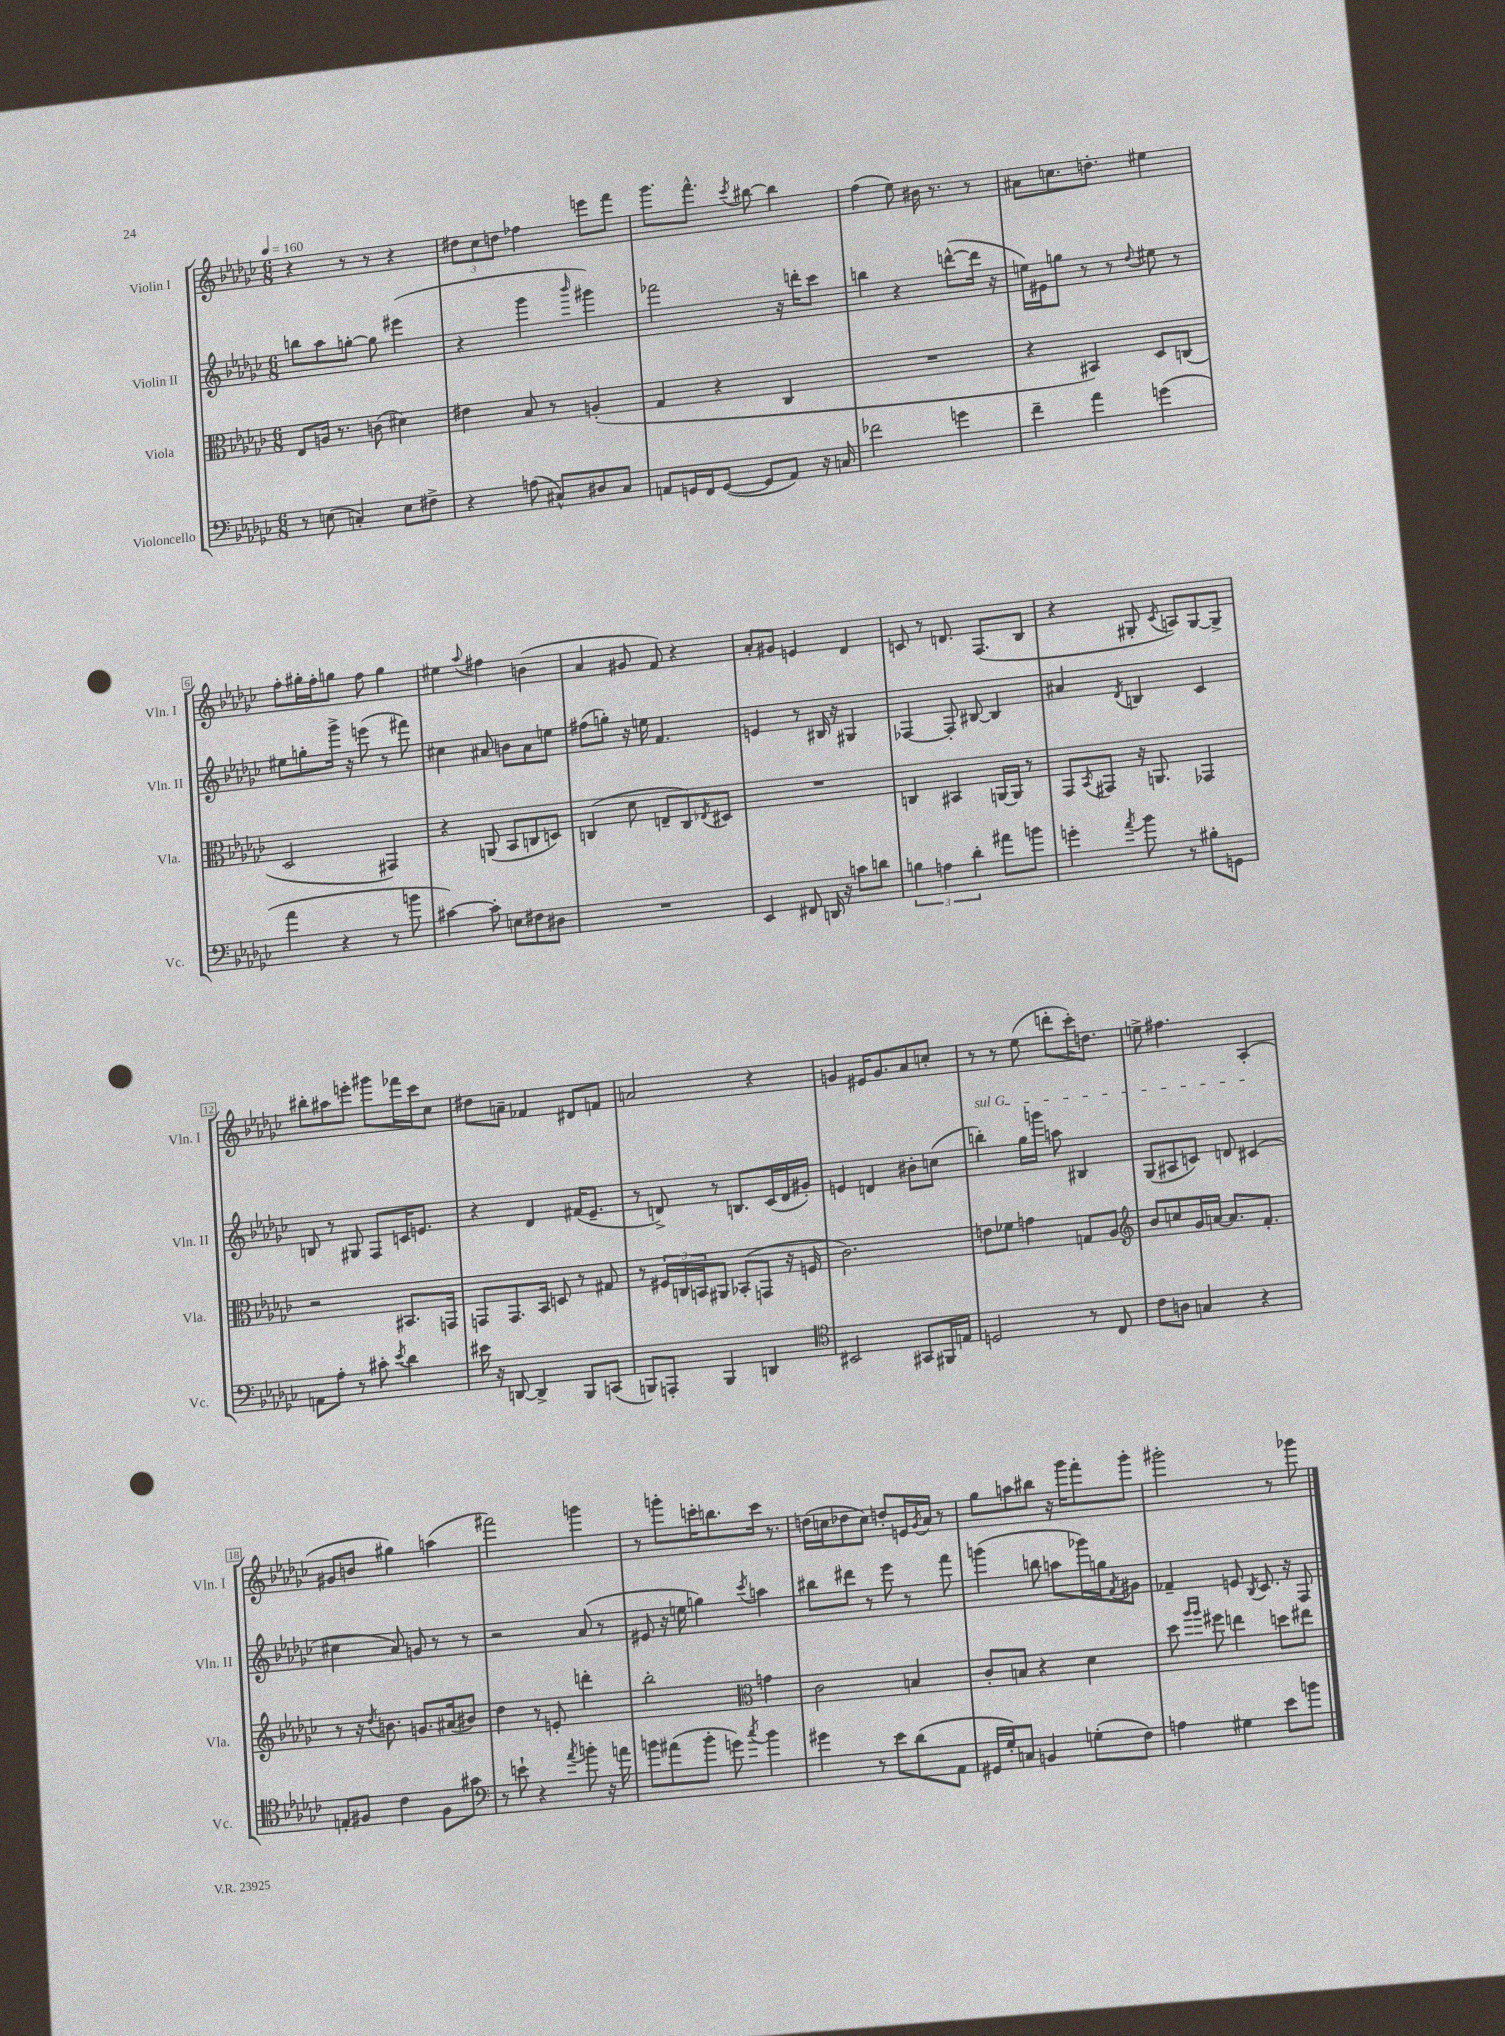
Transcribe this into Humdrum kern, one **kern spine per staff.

**kern	**kern	**kern	**kern
*staff4	*staff3	*staff2	*staff1
*clefF4	*clefC3	*clefG2	*clefG2
*k[b-e-a-d-g-c-]	*k[b-e-a-d-g-c-]	*k[b-e-a-d-g-c-]	*k[b-e-a-d-g-c-]
*M6/8	*M6/8	*M6/8	*M6/8
*MM160	*MM160	*MM160	*MM160
8r	8E-	8bb	4r
(8E	16A	8aa-	.
.	8.r	.	.
4C')	.	[8gg'	8r
.	(8c	8gg]	8r
8E	4d#)	(4eee#	4r
8F#^	.	.	.
=	=	=	=
4r	4e#	4r	12dd#
.	.	.	12cc-
.	.	.	12dd
(8A	8B-	4ggg-	4ff-
8C#^^)	8r	.	.
.	.	16qqbbb-	.
8D#	(4A'	4ggg#)	8eee
8C#	.	.	8fff
=	=	=	=
8AA	4G-	2fff-	8.ggg-
16GG	.	.	.
16FF	.	.	8.fff^^
([8GG	4r	.	.
.	.	.	8qccc-
8GG]	.	.	[8bb#
8AA)	4C-	16r	4bb#]
.	.	16ddd'	.
16r	.	8ccc-	.
16C	.	.	.
=	=	=	=
2f-	2.r	4bb	(4ff
.	.	4r	8ee-)
.	.	.	16b#
.	.	.	8.r
4g	.	([8ddd^^	.
.	.	16ddd]	8r
.	.	16r	.
=	=	=	=
4f~	4r	16ee)	8a#
.	.	16e#	.
.	.	8gg	8.cc
4a-	4BB#)	8r	.
.	.	.	8.dd'
.	.	8r	.
.	.	8qqdd-	.
(4g	8D-	8ee#	4ee#
.	(8C	8r	.
=	=	=	=
4a-	2D-	8ee#	8ff'
.	.	8gg'	16gg#'
.	.	.	16ff'
4r	.	16ggg-^	8gg
.	.	16r	.
.	.	(8eee	8ff
8r	4GG#)	8r	4gg
8b	.	8fff#)	.
=	=	=	=
[4c#)	4r	4cc#	4ee#
.	.	.	8qqaa-
8c#']	(8AA	8a#	4ff#
8E	8BB-	8b	.
8F#	8C	8a#	(4b
8D#	8D)	8ee	.
=	=	=	=
2.r	(4C	(8ff#	4a-
.	.	8gg')	.
.	8d-	16r	8g#
.	.	16ee	.
.	8E~	4.f	8f)
.	8C)	.	4r
.	8qE-	.	.
.	8D#	.	.
=	=	=	=
4EE-	2.r	4e	8a-'
.	.	.	8g#
8FF#	.	8r	4e
16DD	.	16B#	.
16r	.	16r	.
8c	.	4G#	4d-
8d	.	.	.
=	=	=	=
6B	4C	[4F-	8c
.	.	.	8r
6A	.	.	.
.	4BB#	8F-']	8.d
6d-'	.	.	.
.	.	[8B#	.
.	.	.	(8.F
8a#	[16AA	4B#]	.
.	16AA]	.	.
8b	8r	.	8B-
=	=	=	=
4g'	8GG-	4a#	4r
.	8qBB-	.	.
.	8GG#	.	.
8qa-	.	8qd-	.
8b-	16r	4B	8G#'
.	8.AA	.	.
.	.	.	8qc-
8r	.	.	8A)
8B#'	4GG-	4c-	[8G#
8GG	.	.	8G#^]
=	=	=	=
8AA	2r	8B	8bb#'
8A-'	.	8r	8aa#
8r	.	8G#	8eee'
8c#'	.	8F	8ggg#
8qe-	.	.	.
4d-	8.BB#	16c	16fff-
.	.	8.e	16ccc-
.	.	.	8cc-
.	16GG	.	.
=	=	=	=
16e#	8GG	4r	8dd#
16r	.	.	.
[8DD	8.GG	.	8a~
4DD^]	.	4d-	4f-
.	16BB-	.	.
.	8D	.	.
8BBB-	8r	(16f#	8d#
.	.	8.e-~	.
(8CC	8G#	.	8f
=	=	=	=
8BBB)	8r	8r	2a
8AAA'	24F#	8d^)	.
.	24C	.	.
.	24BB	.	.
4BBB	8AA#	8r	.
.	(8BB-'	8.B	.
4DD	8GG	.	4r
.	.	(16c-	.
.	16r	16d	.
.	16F	16g#')	.
=	=	=	=
*clefC4	*	*	*
2BB#	2.c-)	4e	4g
.	.	4d	16e#
.	.	.	8.g
8GG#	.	8b#'	8a-
16FF#	.	(8cc	8cc'
16E	.	.	.
=	=	=	=
2D	8e	4bb')	8r
.	8f-	.	8r
.	4g	16gg-	(8ee-
.	.	16ggg	.
.	.	8aa	8ddd'
8r	8G	4B#	16ccc-')
.	.	.	8.dd
8C-	8A-	.	.
=	=	=	=
*	*clefG2	*	*
8c-	8b-	(8G-	8ee^
8A	8cc	8A#	4.ff#
4G	16g-	8c)	.
.	[16a	.	.
.	8.a]	8d	.
4r	.	(4c#	(4A-'
.	8.f'	.	.
=	=	=	=
8E'	8r	4cc#	8g#
8F#	16r	.	8b
.	8qdd-	.	.
.	8.b	.	.
4c-	.	8a-)	4gg#)
.	8.g	8g	.
8F#	.	8r	(4aa
.	(16a#	.	.
8g#	8b#)	8r	.
=	=	=	=
*clefF4	*	*	*
8r	4dd-	2r	2fff#)
8e`	.	.	.
4r	8r	.	.
.	8e'	.	.
8qa-	.	.	.
8b'	4ddd'	(8a-	4ggg
16r	.	8r	.
16a	.	.	.
=	=	=	=
8b	2bb-'	8e#	8r
(8a#	.	16r	8ggg'
.	.	16ee	.
8b'	.	4gg)	16ccc'
.	.	.	8.bb
8g)	.	.	.
*	*clefC3	*	*
8qcc-	.	8qccc-	.
4b	4g	4aa	16ccc
.	.	.	8.r
=	=	=	=
4g#	2c-	8bb#	(16dd
.	.	.	16cc
.	.	8ddd#	8dd-
8r	.	8r	8cc)
8e-	.	8eee-	8dd'
(8d-	4B	8r	16e
.	.	.	8qg-
.	.	.	16a-
8AA-	.	8fff	8r
=	=	=	=
16GG#	8c-'	(4ggg	8gg-
16G-')	.	.	.
8C	8B	.	8aa
4BB	4r	8bb	8bb#
.	.	8aa	16r
.	.	.	16ggg-
(8G'	4d-	16ggg-)	8fff'
.	.	16gg	.
.	.	8qf	.
8F)	.	8g#	8ggg-'
=	=	=	=
4A	8dd-	4f-~	2ggg#'
.	16qqaa-	.	.
.	16qqaa-	.	.
.	8ff#	.	.
4G#	4ee	8e	.
.	.	8qB-	.
.	.	8.c-	.
8e-	8dd	.	8r
.	.	16r	.
8b	8ee#	8F	8ggg-
==	==	==	==
*-	*-	*-	*-
